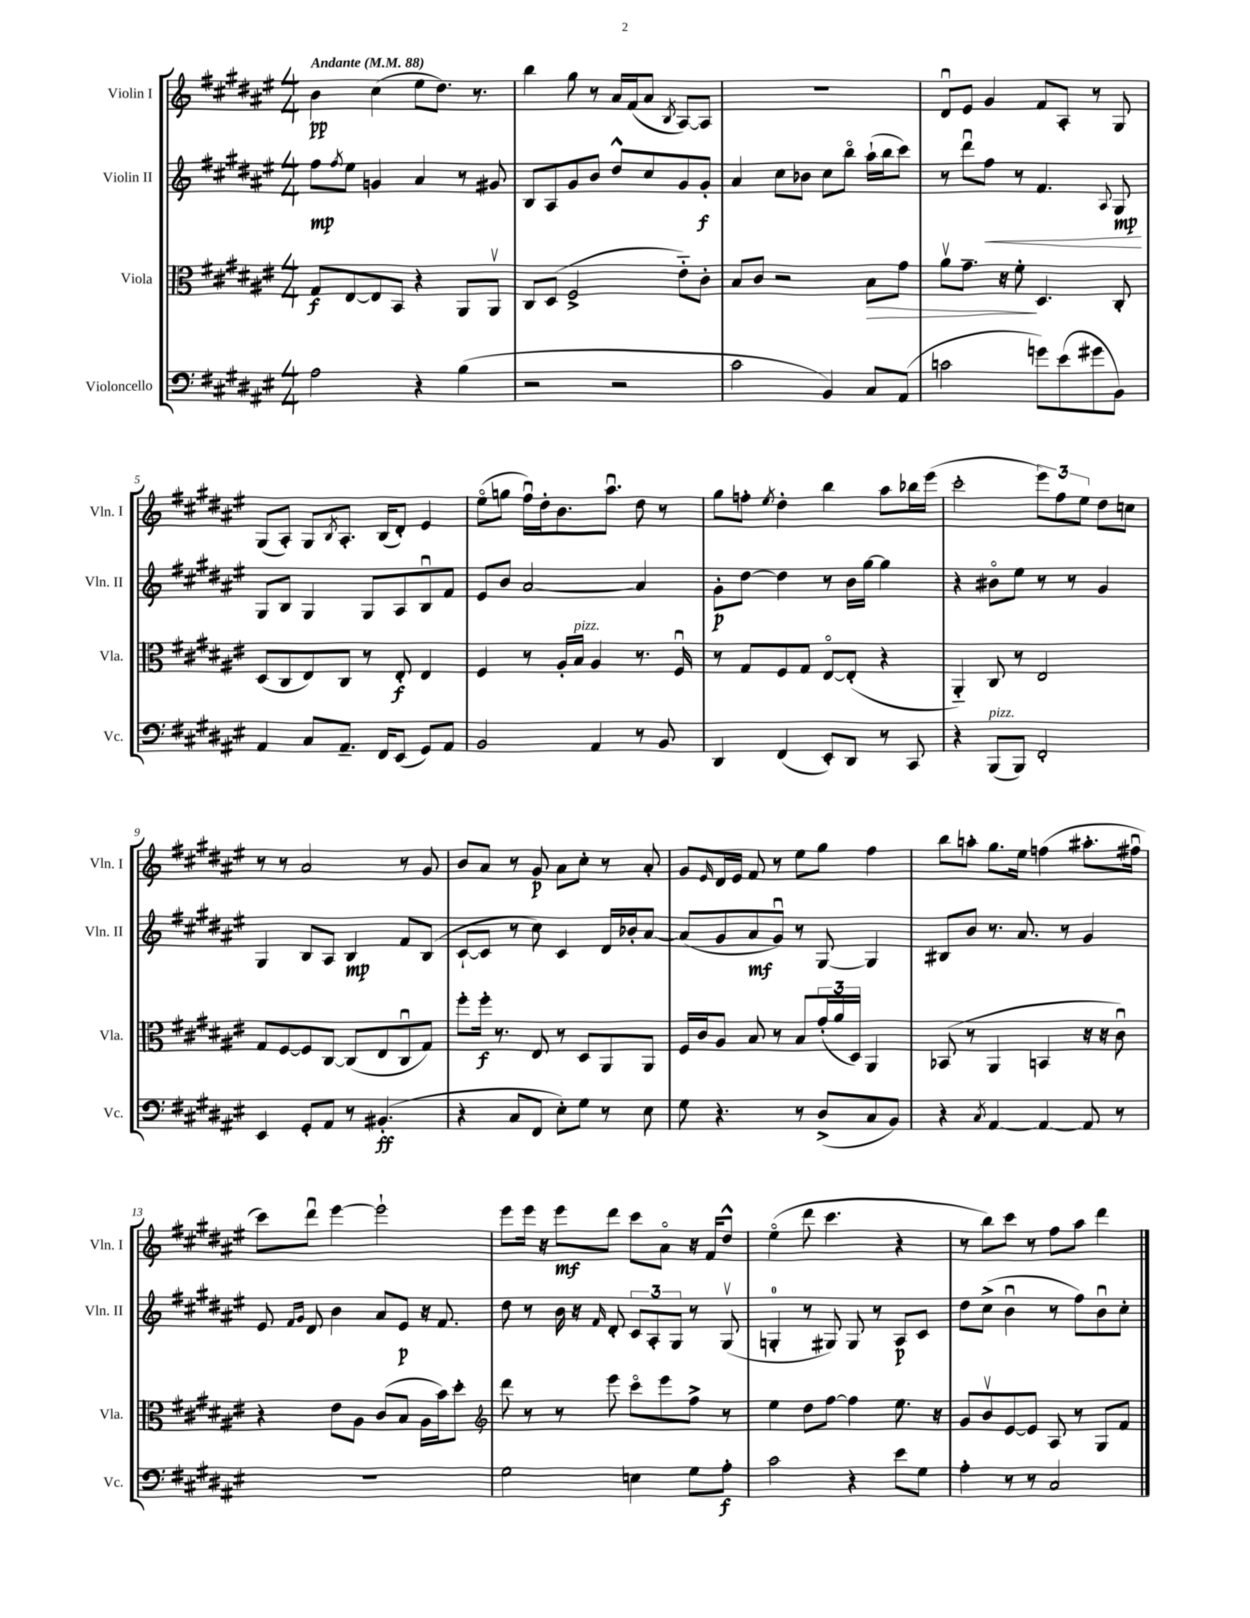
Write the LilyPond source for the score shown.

<<
\new StaffGroup <<
\new Staff = "s0" \with { instrumentName = "Violin I" shortInstrumentName = "Vln. I" } {
    \clef treble \key fis \major \numericTimeSignature \time 4/4 \tempo "Andante" 4 = 88
    b'4\pp cis''4( eis''8 dis''8.) r8. |
    b''4 gis''8 r8 ais'16 fis'16( ais'8 \acciaccatura { b8 } ais8~) ais8 |
    R1 |
    dis'8\downbow eis'8 gis'4 fis'8 ais8-. r8 gis8 |
    gis8( ais8-.) gis8 \acciaccatura { b8 } ais8.-. b16( dis'8-.) eis'4 |
    eis''8\flageolet( g''8 fis''16\downbow) dis''16-. b'8. ais''8.\downbow dis''8 r8 |
    gis''8 f''8-. \acciaccatura { eis''8 } dis''4-. b''4 ais''8 bes''16 eis'''16( |
    cis'''2-. \tuplet 3/2 { eis'''8) fis''8 eis''8 } dis''8 c''8 |
    r8 r8 ais'2 r8 gis'8 |
    b'8 ais'8 r8 gis'8\p ais'8 cis''8-. r8 ais'8-. |
    gis'8 \grace { eis'16 } dis'16 eis'16 fis'8 r8 eis''8 gis''8 fis''4 |
    b''8 a''8-. gis''8. eis''16 f''4( ais''8.-. fis''16\downbow |
    cis'''8) dis'''8\downbow eis'''4~ eis'''2-! |
    eis'''8 eis'''16 r16 eis'''8\mf dis'''8 cis'''8 ais'8\flageolet r16 fis'16 dis''8-^ |
    eis''4\flageolet( dis'''8 cis'''4. r4 |
    r8 b''8) cis'''8 r8 fis''8 ais''8 dis'''4 \bar "|." |
}
\new Staff = "s1" \with { instrumentName = "Violin II" shortInstrumentName = "Vln. II" } {
    \clef treble \key fis \major \numericTimeSignature \time 4/4
    fis''8\mp \acciaccatura { fis''8 } eis''8 g'4 ais'4 r8 gis'8 |
    b8 ais8 gis'8 b'8 dis''8-^ cis''8 gis'8 gis'8-.\f |
    ais'4 cis''8 bes'8 cis''8 b''8\flageolet ais''16-!( b''16 cis'''8) |
    r8 dis'''8\downbow fis''8\< r8 fis'4. \appoggiatura { ais8 } gis8\mp\! |
    gis8 b8 gis4 gis8 ais8 b8\downbow fis'8 |
    eis'8 b'8 ais'2~ ais'4 |
    gis'8-.\p dis''8~ dis''4 r8 b'16 gis''16~ gis''4 |
    r4 bis'8\flageolet eis''8 r8 r8 gis'4 |
    gis4 b8 ais8 b4\mp fis'8 b8( |
    cis'8~-! cis'8 r8 cis''8) cis'4 dis'16 bes'16-. ais'8~ |
    ais'8( gis'8 ais'8\mf gis'8\downbow) r8 gis8~ gis4 |
    bis8 b'8 r8. ais'8. r8 gis'4 |
    eis'8 \grace { fis'16 gis'16 } dis'8 b'4 ais'8 eis'8\p r16 fis'8. |
    dis''8 r8 b'16 r16 \grace { fis'16 } dis'8-. \tuplet 3/2 { cis'8 ais8-. gis8 } r8 gis8\upbow( |
    g4-0-. r8 gis8) gis8 r8 ais8\p cis'8 |
    dis''8 cis''8->( b'4\downbow r8 fis''8) b'8\downbow cis''8-. \bar "|." |
}
\new Staff = "s2" \with { instrumentName = "Viola" shortInstrumentName = "Vla." } {
    \clef alto \key fis \major \numericTimeSignature \time 4/4
    gis8\f eis8~ eis8 b,8 r4 ais,8 ais,8\upbow |
    cis8 dis8( fis2-> eis'8-_) cis'8-. |
    b8 cis'8 r2 b8\> gis'8 |
    ais'8\upbow gis'8.-- r16 fis'8-.\! dis4. cis8-. |
    dis8( cis8 eis8) cis8 r8 eis8-.\f eis4 |
    fis4 r8 ais16-. b16^\markup { \italic "pizz." } ais4 r8. fis16\downbow |
    r8 gis8 fis8 gis8 eis8~\flageolet eis8-.( r4 |
    ais,4-_) cis8 r8 eis2 |
    gis8 fis8~ fis8 cis8~ cis8( eis8 cis8\downbow gis8) |
    fis''8-. fis''16-.\f r8. eis8 r8 dis8 ais,8 ais,8 |
    fis16 cis'16 ais8 b8 r8 b8 \tuplet 3/2 { gis'16-.( ais'16 dis16) } ais,4 |
    bes,8( r8 ais,4 b,4 r16 r16 cis'8\downbow) |
    r4 eis'8 ais8 cis'8( b8 ais16 b'16) dis''8-. |
    \clef treble dis'''8 r8 r8 eis'''8 cis'''8\flageolet eis'''8 fis''8-> r8 |
    eis''4 dis''8 fis''8~ fis''4 eis''8. r16 |
    gis'8 b'8\upbow eis'8~ eis'8 ais8 r8 gis8 fis'8 \bar "|." |
}
\new Staff = "s3" \with { instrumentName = "Violoncello" shortInstrumentName = "Vc." } {
    \clef bass \key fis \major \numericTimeSignature \time 4/4
    ais2 r4 b4( |
    r2 r2 |
    cis'2 b,4) cis8 ais,8( |
    c'2 g'8) eis'8( gis'8 b,8) |
    ais,4 cis8 ais,8.-- fis,16 eis,8( gis,8) ais,8 |
    b,2 ais,4 r8 b,8 |
    dis,4 fis,4( eis,8-.) dis,8 r8 cis,8 |
    r4 b,,8^\markup { \italic "pizz." }( b,,8) fis,2-. |
    eis,4 gis,8-. ais,8 r8 bis,4.-.\ff( |
    r4 cis8 fis,8 eis8-.) gis8 r8 eis8 |
    gis8 r4. r8 dis8->( cis8 b,8) |
    r4 \acciaccatura { cis8 } ais,4~ ais,4~ ais,8 r8 |
    R1 |
    gis2 e4 gis8 ais8-.\f |
    cis'2 r4 eis'8 gis8 |
    ais4-. r8 r8 cis2 \bar "|." |
}
>>
>>
